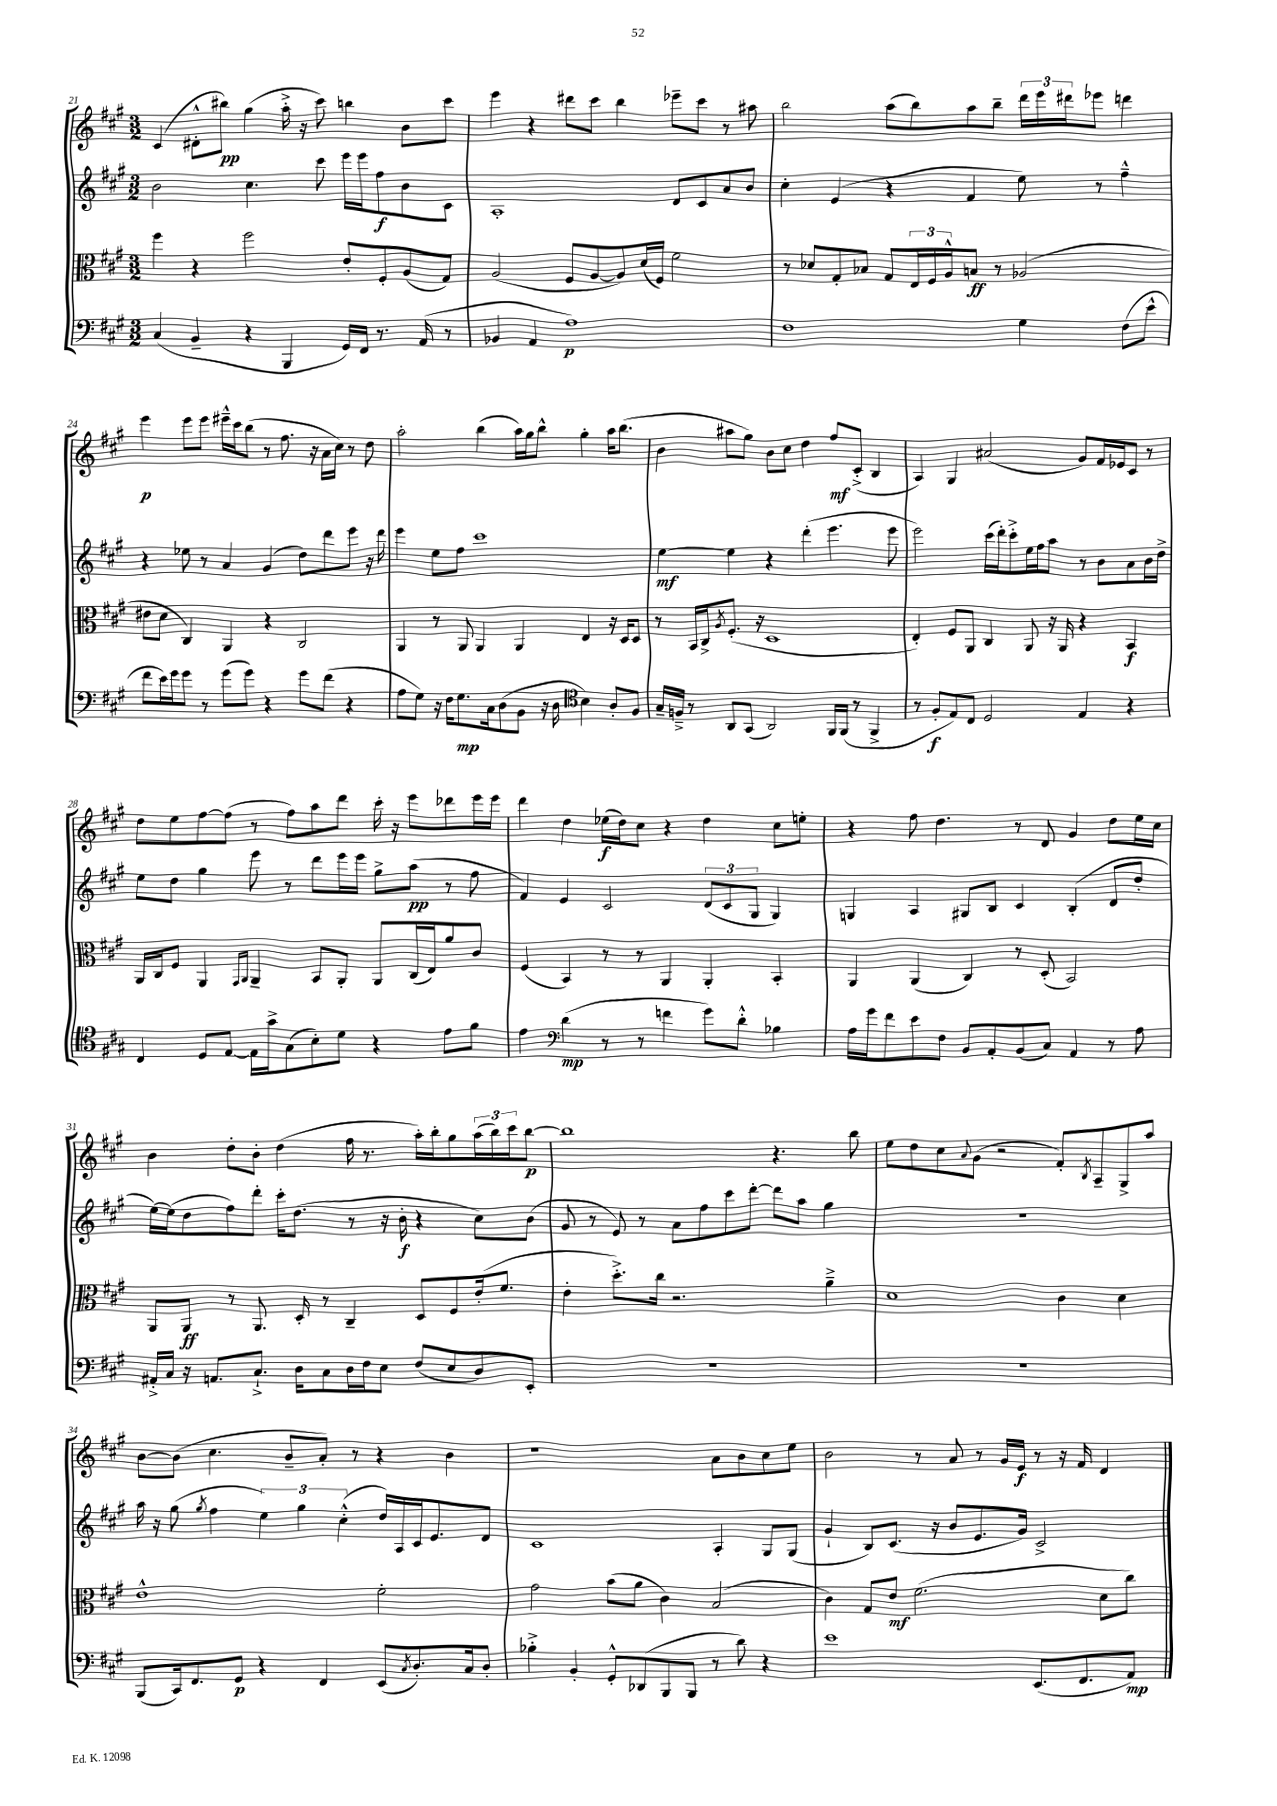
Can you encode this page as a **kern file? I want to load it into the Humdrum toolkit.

**kern	**kern	**kern	**kern
*staff4	*staff3	*staff2	*staff1
*clefF4	*clefC3	*clefG2	*clefG2
*k[f#c#g#]	*k[f#c#g#]	*k[f#c#g#]	*k[f#c#g#]
*M3/2	*M3/2	*M3/2	*M3/2
(4C#/	4ff#\	2b\	(4c#/
4BB~/	4r	.	8d#'^^\L
.	.	.	8bb#\J)
4r	2ff#\	4.cc#\	(4gg#\
4BBB/	.	.	16aa'^\
.	.	.	16r
.	.	8ccc#\	8ccc#\)
16GG#/LL)	8e'/L	16eee\LL	4bb\
16FF#/JJ	.	16eee\J	.
8.r	8F#'/	8ff#\	.
.	(8A/	8b\	8b\L
(16AA/	.	.	.
8r	8G#/J)	8c#\J	8ccc#\J
=	=	=	=
4BB-/	(2A/	1A'	4eee\
4AA/	.	.	4r
1A)	8F#/L	.	8ddd#\L
.	[8A/	.	8ccc#\J
.	8A/])	.	4bb\
.	(16d/L	.	.
.	16F#/JJ)	.	.
.	2f#\	8d/L	8eee-~\L
.	.	8c#/	8ccc#\J
.	.	8a/	8r
.	.	8b/J	8aa#\
=	=	=	=
1F#	8r	4cc#'\	2bb\
.	8d-/L	.	.
.	8G#'/	(4e/	.
.	8B-/J	.	.
.	8G#/L	4r	(8aa\L
.	24E/L	.	8bb\)
.	24F#/	.	.
.	24A^^/J	.	.
.	8B/J	4f#/	8aa\
.	8r	.	8bb~\J
4G#\	(2A-/	8ee\)	24ddd\LL
.	.	.	24eee\
.	.	.	24ddd#\J
.	.	8r	8eee-\J
(8F#\L	.	4ff#~^^\	4ddd\
8e^^\J	.	.	.
=	=	=	=
8f#\L	8e#\L	4r	4eee\
16e\L)	8d\J	.	.
16g#\J	.	.	.
8g#\J	4C#/)	8ee-\	8eee\L
8r	.	8r	8eee\J
(8g#\L	4AA/	4a/	16eee#~^^\LL
.	.	.	16ccc#\J
8g#\J)	.	.	(8bb\J
4r	4r	(4g#/	8r
.	.	.	8.ff#\
8g#\L	2C#/	8dd\L)	.
.	.	.	16r
(8f#\J	.	8ddd\	16a\LL
.	.	.	16cc#\JJ)
4r	.	8eee\J	8r
.	.	16r	8dd\
.	.	16ddd\	.
=	=	=	=
8A\L	4AA/	4eee\	2aa'\
8G#\J)	.	.	.
16r	8r	8ee\L	.
16F#\LK	.	.	.
8.G#\	8AA/	8ff#\J	.
.	4AA/	1ccc#	(4bb\
16C#\k	.	.	.
(8D\	.	.	.
8BB\J	4AA/	.	16aa\LL)
.	.	.	16gg#\J
16r	.	.	8bb^^\J
16D\	.	.	.
*clefC4	*	*	*
4B\)	4E/	.	4gg#'\
8A'/L	16r	.	16aa\LK
.	16D/LK	.	(8.bb\J
8F#/J	8D/J	.	.
=	=	=	=
16G#~/LL	8r	[4ee\	4b\
16F~^/JJ	.	.	.
8r	16BB/LL	.	.
.	16C#^/J	.	.
.	8qA/	.	.
8AA/L	(8.F#'/J	4ee\]	8aa#\L
(8GG#/J	.	.	8gg#\J)
.	16r	.	.
2AA/)	1D	4r	8b\L
.	.	.	8cc#\J
.	.	(4ddd'\	4dd\
16FF#/LL	.	4.eee\	8ff#/L
(16FF#/JJ	.	.	.
8r	.	.	(8c#'^/J
4FF#^/	.	.	4B/
.	.	8eee\	.
=	=	=	=
8r	4E'/)	2eee\)	4A/)
8F#'/L	.	.	.
8E/)	8F#/L	.	4G#/
8C#/J	8AA/J	.	.
2D/	4C#/	(16ccc#\LL	(2a#/
.	.	16ddd'\J)	.
.	.	8ccc#'^\	.
.	8AA/	16ee\L	.
.	.	16ff#\J	.
.	16r	8aa\J	.
.	16AA/	.	.
4E/	4r	8r	8g#/L)
.	.	8b\L	16f#/L
.	.	.	16e-/J
4r	4BB/	8a\	8c#/J
.	.	16b\L	8r
.	.	16dd^\JJ	.
=	=	=	=
4C#/	16AA/LL	8ee\L	8dd\L
.	16C#/J	.	.
.	8F#/J	8dd\J	8ee\
8D/L	4AA/	4gg#\	[8ff#\
[8E/J	.	.	(8ff#\]J
.	16qqGG#/LL	.	.
.	16qqAA/JJ	.	.
16E\]LL	4AA~/	8eee\	8r
16g#^\J	.	.	.
(8G#\	.	8r	8ff#\L)
8B'\)	8BB/L	8ddd\L	8aa\
8d\J	8AA'/J	16eee\L	8ddd\J
.	.	16eee\JJ	.
4r	8AA/L	8gg#^\L	16ccc#'\
.	.	.	16r
.	(16C#/L	(8aa\J	8eee\L
.	16E/J)	.	.
8e\L	8a/	8r	8ddd-\
8f#\J	8c#/J	8ff#\	16eee\L
.	.	.	16eee\JJ
=	=	=	=
4e\	(4F#/	4f#/)	4ddd\
*clefF4	*	*	*
(4d\	4BB/)	4e/	4dd\
8r	8r	2c#/	(16ee-\LL
.	.	.	16dd\J)
8r	8r	.	8cc#\J
4f\	4AA/	.	4r
8g#\L)	4AA'/	(12d/L	4dd\
.	.	12c#/	.
8d'^^\J	.	.	.
.	.	12G#/J	.
4B-\	4BB'/	4G#/)	8cc#\L
.	.	.	8ee'\J
=	=	=	=
16A\LL	4AA/	4G/	4r
16g#\J	.	.	.
8f#\	.	.	.
8e\	(4AA/	4A/	8ff#\
8F#\J	.	.	4.dd\
8BB/L	4C#/)	8G#/L	.
8AA'/	.	8B/J	.
(8BB/	8r	4c#/	8r
8C#/J)	(8D'/	.	8d/
4AA/	2BB/)	(4B'/	4g#/
8r	.	8d/L	8dd\L
8A\	.	8dd'/J	16ee\L
.	.	.	16cc#\JJ
=	=	=	=
16AA#'^/LL	8AA/L	[16ee\LL)	4b\
16C#/JJ	.	(16ee\]J	.
16r	8AA/J	8dd\	.
8.AA/L	.	.	.
.	8r	8ff#\)	8dd'\L
8.C#`^/J	8.AA/	8ddd'\J	8b'\J
.	.	16ccc#'\LK	(4dd\
16D\LK	16D'/	(8.dd\J	.
8C#\	8r	.	.
16D\L	4C#~/	8r	16ff#\
16F#\J	.	.	8.r
8E\J	.	16r	.
.	.	16b'\	.
(8F#/L	8D/L	4r	16aa'\LL)
.	.	.	16bb'\J
8E/	8F#/	.	8gg#\
8D/)	(16e'/k	8cc#\L)	(24aa\L
.	.	.	24bb\)
.	8.f#/J	.	.
.	.	.	24ccc#\J
8EE'/J	.	(8b\J	[8bb\J
=	=	=	=
1.r	4e'\	8g#/	1bb]
.	.	8r	.
.	8.dd'^\L)	8e/)	.
.	.	8r	.
.	16cc#\Jk	.	.
.	2.r	8a\L	.
.	.	8ff#\	.
.	.	8ccc#\	.
.	.	[8ddd'\J	.
.	.	8ddd\]L	4.r
.	.	8aa\J	.
.	4a~^\	4gg#\	.
.	.	.	8bb\
=	=	=	=
1.r	1d	1.r	8ee\L
.	.	.	8dd\
.	.	.	8cc#\
.	.	.	8qqa/
.	.	.	(8g#\J
.	.	.	2r
.	4c#\	.	8f#'/L)
.	.	.	8qB/
.	.	.	8A~/
.	4d\	.	8G#^/
.	.	.	8aa/J
=	=	=	=
(8BBB/L	1e^^	16aa\	[8b\L
.	.	16r	.
16CC#/k)	.	(8gg#\	(8b\]J
8.FF#/	.	.	.
.	.	8qgg#/	.
.	.	4ff#\	4.cc#\
8GG#/J	.	.	.
4r	.	6ee\)	.
.	.	.	8b~/L
.	.	6gg#\	.
4FF#/	.	.	8a'/J)
.	.	(6cc#'^^\	.
.	.	.	8r
(8EE/L	2f#'\	16dd/LL)	4r
.	.	16A/	.
8qC#/	.	.	.
8.D'/)	.	16c#/J	.
.	.	8.e/	.
.	.	.	4b\
16C#/k	.	.	.
8D'/J	.	8d/J	.
=	=	=	=
4B-'^\	2g#\	1c#	1r
4BB'/	.	.	.
8GG#'^^/L	(8b\L	.	.
(8DD-/	8a\J	.	.
8BBB/	4c#\)	.	.
8BBB/J	.	.	.
8r	(2B/	4A'/	8a\L
8d\)	.	.	8b\
4r	.	8G#/L	8cc#\
.	.	(8G#/J	8ee\J
=	=	=	=
1e	4c#\)	4g#`/	2b\
.	8G#/L	8B/L)	.
.	8e/J	(8.c#/J	.
.	(2.f#\	.	8r
.	.	16r	.
.	.	8b/L	8a/
.	.	8.e/	8r
.	.	.	16g#/LL
.	.	16g#/Jk)	16e/JJ
(8.EE/L	.	2c#^/	8r
.	.	.	16r
8.FF#/	.	.	16f#/
.	8d\L	.	4d/
8AA/J)	8cc#\J)	.	.
==	==	==	==
*-	*-	*-	*-
